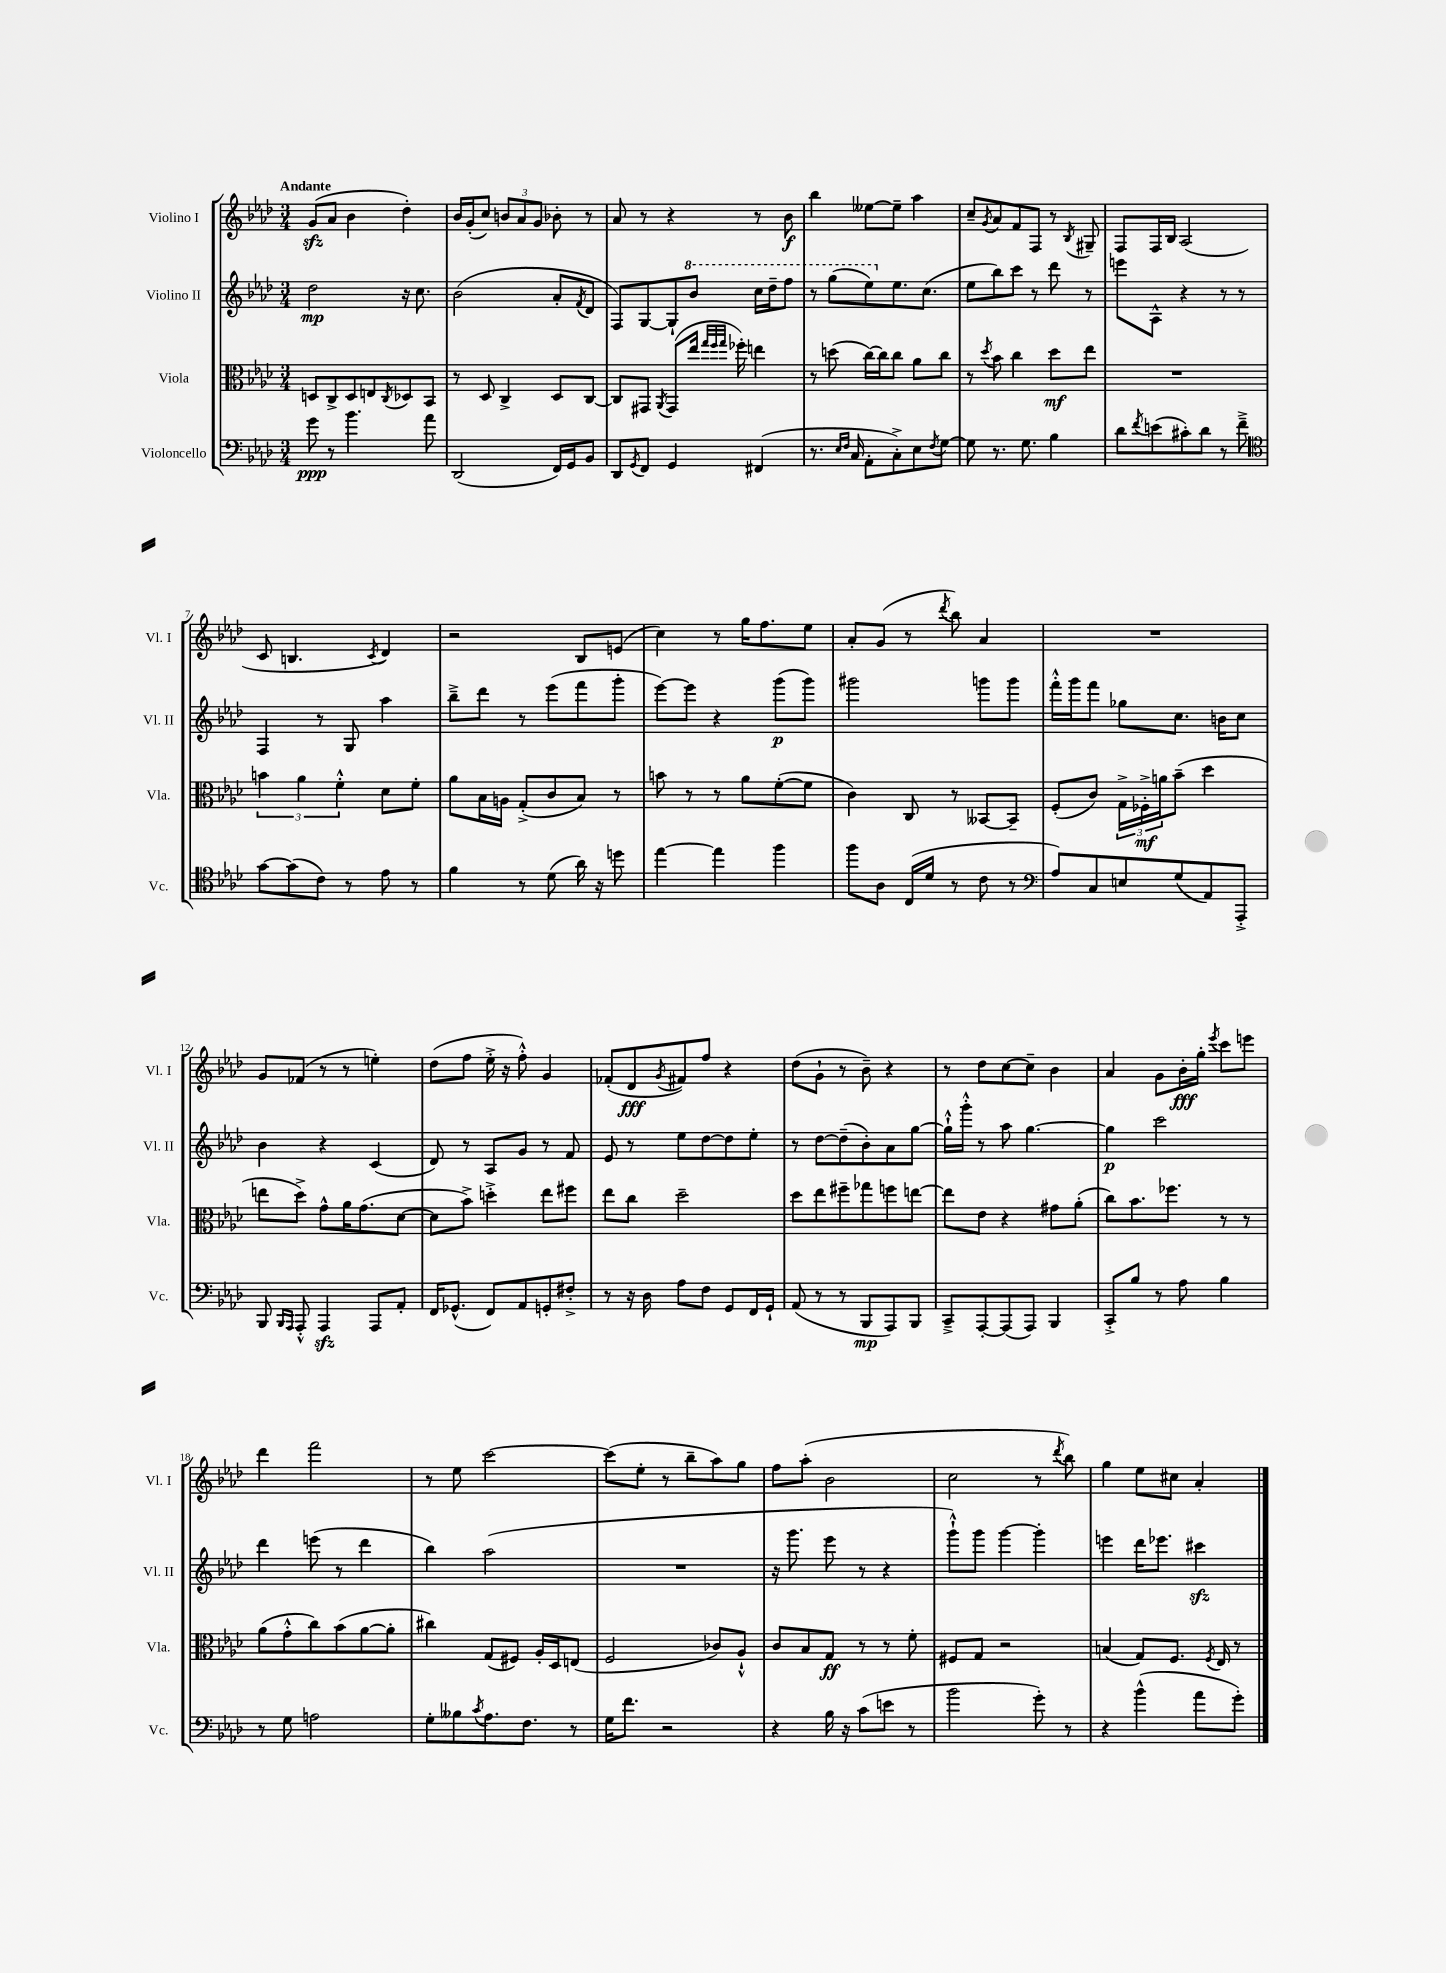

**kern	**kern	**kern	**kern
*staff4	*staff3	*staff2	*staff1
*clefF4	*clefC3	*clefG2	*clefG2
*k[b-e-a-d-]	*k[b-e-a-d-]	*k[b-e-a-d-]	*k[b-e-a-d-]
*M3/4	*M3/4	*M3/4	*M3/4
8g	8D	2dd-	(8g
8r	8C^	.	8a-
4.b-	8D	.	4b-
.	8E	.	.
.	8qC	.	.
.	8D-	16r	4dd-')
.	.	8.cc	.
8a-	8BB-	.	.
=	=	=	=
(2DD-	8r	(2b-	16b-
.	.	.	(16g'
.	8D-	.	8cc)
.	4C^	.	12b
.	.	.	12a-
.	.	.	12g
16FF)	8D-	8a-'	8b-'
16GG	.	.	.
.	.	8qf	.
8BB-	[8C	8d-	8r
=	=	=	=
8DD-	8C]	8F)	8a-
8qGG	.	.	.
8FF	8GG#	[8G	8r
.	8qAA-	.	.
4GG	(8GG#	8G`]	4r
.	16ee-	8bb-	.
.	32qqgg	.	.
.	32qqff	.	.
.	32qqgg	.	.
.	16ff-')	.	.
(4FF#	4ee	16ccc	8r
.	.	16ddd-~	.
.	.	8fff	8b-
=	=	=	=
8.r	8r	8r	4bb-
.	(8dd	(8ggg	.
16qqE-	.	.	.
16qqF	.	.	.
16C	.	.	.
8AA-'	[16cc)	8eee-)	[8ee--
.	16cc]	.	.
8C'^)	8cc	8.ee-	8ee--~]
8E-	8a-	.	4aa-
.	.	(8.cc	.
8qF	.	.	.
[8G	8cc	.	.
=	=	=	=
8G]	8r	8ee-	8cc~
.	8qdd-	.	8qg
8.r	8b-	8bb-)	8a-
.	4cc	8ccc	8f
8.G	.	.	.
.	.	8r	8F
4B-	8dd-	8ddd-	8r
.	.	.	8qB-
.	8ee-	8r	8G#~
=	=	=	=
8d-	2.r	8eee	8F
8qf	.	.	.
(8e	.	8A-^^	16F
.	.	.	16B-
8c#')	.	4r	(2A-
8d-	.	.	.
8r	.	8r	.
8f~^	.	8r	.
=	=	=	=
*clefC4	*	*	*
[8g	6b	4F	8c
(8g]	.	.	4.B
.	6a-	.	.
8c)	.	8r	.
.	6f'^^	.	.
8r	.	8G	.
.	.	.	8qc
8e-	8d-	4aa-	4d-)
8r	8f'	.	.
=	=	=	=
4f	8a-	8bb-~^	2r
.	16B-	8ddd-	.
.	16A	.	.
8r	(8G'^	8r	.
(8d-	8c	(8eee-	.
16a-)	8B-)	8fff	8B-
16r	.	.	.
8dd	8r	8ggg'	(8e
=	=	=	=
[4ee-	8b	[8eee-)	4cc)
.	8r	8eee-]	.
4ee-]	8r	4r	8r
.	8a-	.	16gg
.	.	.	8.ff
4ff	([8f'	(8ggg	.
.	8f]	8ggg)	8ee-
=	=	=	=
8ff	4c)	2ggg#	8a-'
8A-	.	.	(8g
(16C	8C	.	8r
16d-	.	.	.
.	.	.	8qddd-
8r	8r	.	8bb-)
8c	[8BB--	8ggg	4a-
8r	8BB--~]	8ggg	.
=	=	=	=
*clefF4	*	*	*
8A-)	(8F'	16fff'^^	2.r
.	.	16ggg	.
8C	8c)	8fff	.
8E	24G^	8gg-	.
.	24F-'^	.	.
.	24a	.	.
(8G	(8b-~	8.cc	.
8AA-)	4dd-	.	.
.	.	16b	.
8AAA-'^	.	8cc	.
=	=	=	=
8BBB-	8ee	4b-	8g
16qqBBB-	.	.	.
16qqAAA-	.	.	.
8AAA-'^^	8dd-^)	.	(8f-
4AAA-	8g^^	4r	8r
.	16a-	.	8r
.	(8.g	.	.
8AAA-	.	(4c	4ee')
8AA-'	[8d-	.	.
=	=	=	=
16FF	8d-]	8d-)	(8dd-
(8.GG-^^	.	.	.
.	8b-^)	8r	8ff
8FF)	4dd'^	8A-	16ee-'^
.	.	.	16r
8AA-	.	8g	8ff'^^)
8GG'	8ee-	8r	4g
8F#'^	8ff#	8f	.
=	=	=	=
8r	8ee-	8e-	(8f-'
16r	8cc	8r	8d-
16D-	.	.	.
.	.	.	8qg
8A-	2dd-~	8ee-	8f#)
8F	.	[8dd-	8ff
8GG	.	8dd-]	4r
16FF	.	8ee-'	.
16GG`	.	.	.
=	=	=	=
(8AA-	8dd-	8r	(8dd-
8r	8ee-	[8dd-	8g`
8r	8ff#~	(8dd-~]	8r
8BBB-	8gg-	8b-')	8b-~)
8AAA-)	8ff	8a-	4r
8BBB-	[8ee	[8gg	.
=	=	=	=
8CC~^	8ee]	16gg`^^]	8r
.	.	16ggg'^^	.
[8AAA-'	8e-	8r	8dd-
(8AAA-]	4r	8aa-	[8cc
8AAA-)	.	[4.gg	8cc~]
4BBB-	8g#	.	4b-
.	(8a-'	.	.
=	=	=	=
8CC'^	8cc)	4gg]	4a-
8B-	8.b-	.	.
8r	.	2ccc	8g
.	8.ff-	.	.
8A-	.	.	16b-'
.	.	.	16gg'
.	.	.	8qeee-
4B-	8r	.	8ccc
.	8r	.	8eee
=	=	=	=
8r	(8a-	4ddd-	4ddd-
8G	8g'^^	.	.
2A	8cc)	(8eee	2fff
.	(8b-	8r	.
.	[8a-	4ddd-	.
.	8a-']	.	.
=	=	=	=
8G'	4cc#)	4bb-)	8r
8B--	.	.	8ee-
8qc	.	.	.
8.A-	(8G	(2aa-	[2ccc
.	8F#)	.	.
8.F	.	.	.
.	16A-'	.	.
.	16D-	.	.
8r	(8E	.	.
=	=	=	=
16G	2F	2.r	(8ccc]
8.f	.	.	.
.	.	.	8ee-'
2r	.	.	8r
.	.	.	8bb-~
.	8c-)	.	8aa-)
.	8A-`^^	.	8gg
=	=	=	=
4r	8c	16r	8ff
.	.	8.ggg	.
.	8B-	.	(8aa-'
16B-	8G	8eee-	2b-
16r	.	.	.
(8c	8r	8r	.
8e	8r	4r	.
8r	8f'	.	.
=	=	=	=
2b-	8F#	8ggg`^^)	2cc
.	8G	8ggg	.
.	2r	[4ggg	.
8g')	.	4ggg']	8r
.	.	.	8qddd-
8r	.	.	8bb-)
=	=	=	=
4r	(4B	4eee	4gg
(4b-^^	8G)	16ddd-	8ee-
.	.	8.eee-	.
.	8.F	.	8cc#
8a-	.	4ccc#	4a-'
.	8qF	.	.
.	16E-	.	.
8g')	8r	.	.
==	==	==	==
*-	*-	*-	*-
